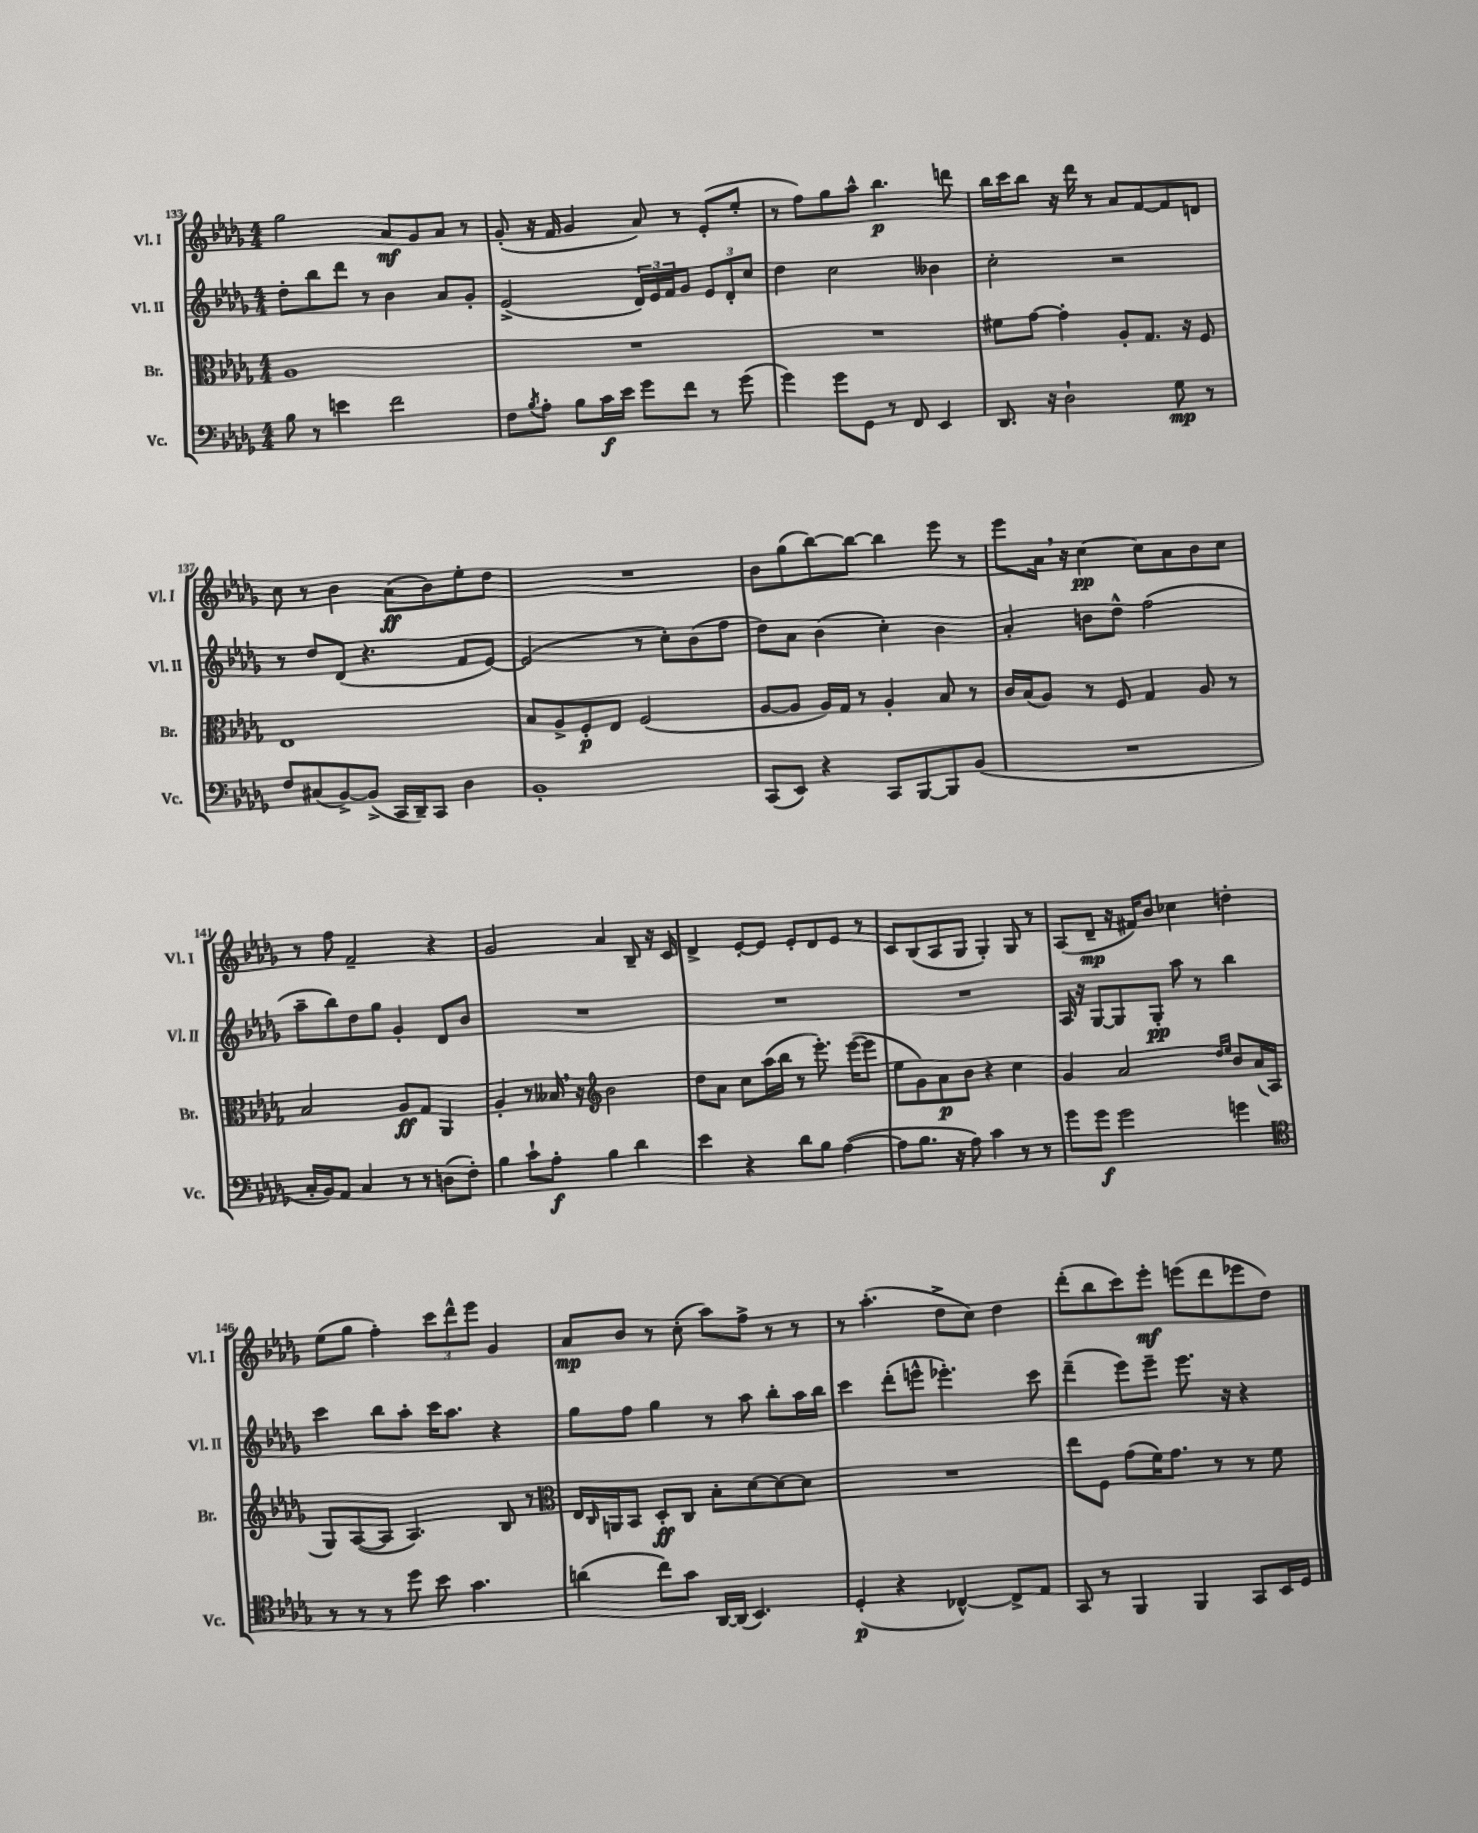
<<
\new StaffGroup <<
\new Staff = "s0" \with { instrumentName = "Vl. I" shortInstrumentName = "Vl. I" } {
    \clef treble \key des \major \numericTimeSignature \time 4/4
    ges''2 aes'8\mf ges'8 aes'8 r8 |
    ges'8-.( r16 f'16 ges'4 aes'8) r8 ees'8-.( ees''8-. |
    r8 f''8) ges''8 aes''8-^ bes''4.\p d'''8 |
    bes''16 c'''16 bes''8 r16 des'''16 r8 aes'8 f'8~ f'8 d'8 |
    c''8 r8 bes'4 aes'8\ff( bes'8) ees''8-. des''8 |
    R1 |
    bes'8 ges''8( bes''8~) bes''8~ bes''4 ees'''8 r8 |
    ees'''8 aes'16 \breathe r16 c''4~\pp c''8 aes'8 bes'8 c''8 |
    r8 f''8 f'2-- r4 |
    ges'2 aes'4 bes8-- r16 c'16 |
    des'4-> ees'8~-. ees'8 ees'8-. des'8 ees'8 r8 |
    c'8 bes8( aes8 ges8 ges4-.) ges8 r8 |
    aes8( des'8--\mp r16 fis'16) bes'8 ces''4 d''4-. |
    ees''8( ges''8 f''4-.) \tuplet 3/2 { c'''8 des'''8-^ ees'''8 } ges'4 |
    aes'8\mp bes'8 r8 c''8-.( aes''8) f''8-> r8 r8 |
    r8 aes''4.-.( des''8-> c''8) des''4 |
    des'''8-.( bes''8 c'''8) ees'''8-.\mf e'''8( des'''8 ees'''8 des''8) \bar "|." |
}
\new Staff = "s1" \with { instrumentName = "Vl. II" shortInstrumentName = "Vl. II" } {
    \clef treble \key des \major \numericTimeSignature \time 4/4
    des''8-. bes''8 des'''8 r8 bes'4 aes'8 ges'8-. |
    ees'2->( \tuplet 3/2 { des'16) ees'16 f'16 } ges'8 \tuplet 3/2 { ees'8 des'8-. c''8 } |
    des''4 c''2 beses'4 |
    c''2-. r2 |
    r8 des''8 des'8( r4. f'8 ees'8~) |
    ees'2( r8 c''8-.) bes'8( f''8 |
    des''8) aes'8 bes'4( c''4-.) bes'4 |
    aes'4-. b'8 des''8-^ f''2( |
    aes''8-- bes''8) des''8 ges''8 ges'4-. des'8 bes'8 |
    R1 |
    R1 |
    R1 |
    aes16 r16 ges8~ ges8 ges8-.\pp aes''8 r8 bes''4 |
    c'''4 bes''8 aes''8-. c'''16 aes''8. r4 |
    ges''8 f''8 ges''4 r8 aes''8 bes''8-. aes''16 bes''16 |
    c'''4 des'''8-.( e'''8-^ ees'''4.-.) c'''8 |
    des'''4--( ees'''8) ees'''8-- ees'''8. r16 r4 \bar "|." |
}
\new Staff = "s2" \with { instrumentName = "Br." shortInstrumentName = "Br." } {
    \clef alto \key des \major \numericTimeSignature \time 4/4
    aes1 |
    R1 |
    R1 |
    fis'8 ges'8~ ges'4-. aes8-. ges8. r16 f8 |
    ees1 |
    bes8 aes8-> f8-.\p ees8 f2( |
    aes8~ aes8 aes16) ges16 r8 aes4-. bes8 r8 |
    c'16 bes16( aes8) r8 f8 ges4 aes8 r8 |
    bes2 aes8\ff ges8 aes,4 |
    aes4-. r8 beses16 \breathe r16 \clef treble bes'2 |
    des''8 aes'8 c''8 aes''16( bes''16 r8 ees'''8.-.) ees'''16~( ees'''8 |
    ees''8 ges'8) aes'8\p bes'8 r4 c''4 |
    ges'4 aes'2 \grace { des''16 ees''16 } bes'8 aes'16( aes16 |
    ges8) aes8~( aes8 aes4.) bes8 r8 |
    \clef alto ees16 \grace { c16 } a,16 bes,8 des8-.\ff c8 bes8-. des'8~ des'8~ des'8 |
    R1 |
    ees''8 f8 ges'8( f'16) ges'8. r8 r8 f'8 \bar "|." |
}
\new Staff = "s3" \with { instrumentName = "Vc." shortInstrumentName = "Vc." } {
    \clef bass \key des \major \numericTimeSignature \time 4/4
    bes8 r8 e'4 f'2 |
    f8 \acciaccatura { bes8 } aes8-. bes8 c'16\f ees'16 ges'8 f'8 r8 ges'8( |
    ges'4) ges'8 ges,8 r8 f,8 ees,4 |
    des,8. r16 des2-! ges8\mp r8 |
    f8 cis8( bes,8~->) bes,8->( c,16 des,16--) c,8 des4 |
    bes,1-. |
    c,8( ees,8) r4 c,8 bes,,8~ bes,,8 bes,8( |
    R1 |
    c16-. bes,16) aes,8 c4 r8 r8 d8( f8-.) |
    bes4 c'8-! aes8-.\f bes4 des'4 |
    ees'4 r4 des'8 bes8 aes4~( |
    aes8 bes8. r16 aes8) c'4 r8 r8 |
    ges'8 ges'8\f ges'2 g'4 |
    \clef tenor r8 r8 r8 des''8 bes'8 ges'4. |
    a'4( c''8) ges'8 aes,16~ aes,16( bes,4.) |
    des4-.\p( r4 ces4~-^) ces8-> ees8 |
    ges,8 r8 f,4 f,4 ges,8 bes,16 des16 \bar "|." |
}
>>
>>
\layout { \context { \Score currentBarNumber = #133 } }
